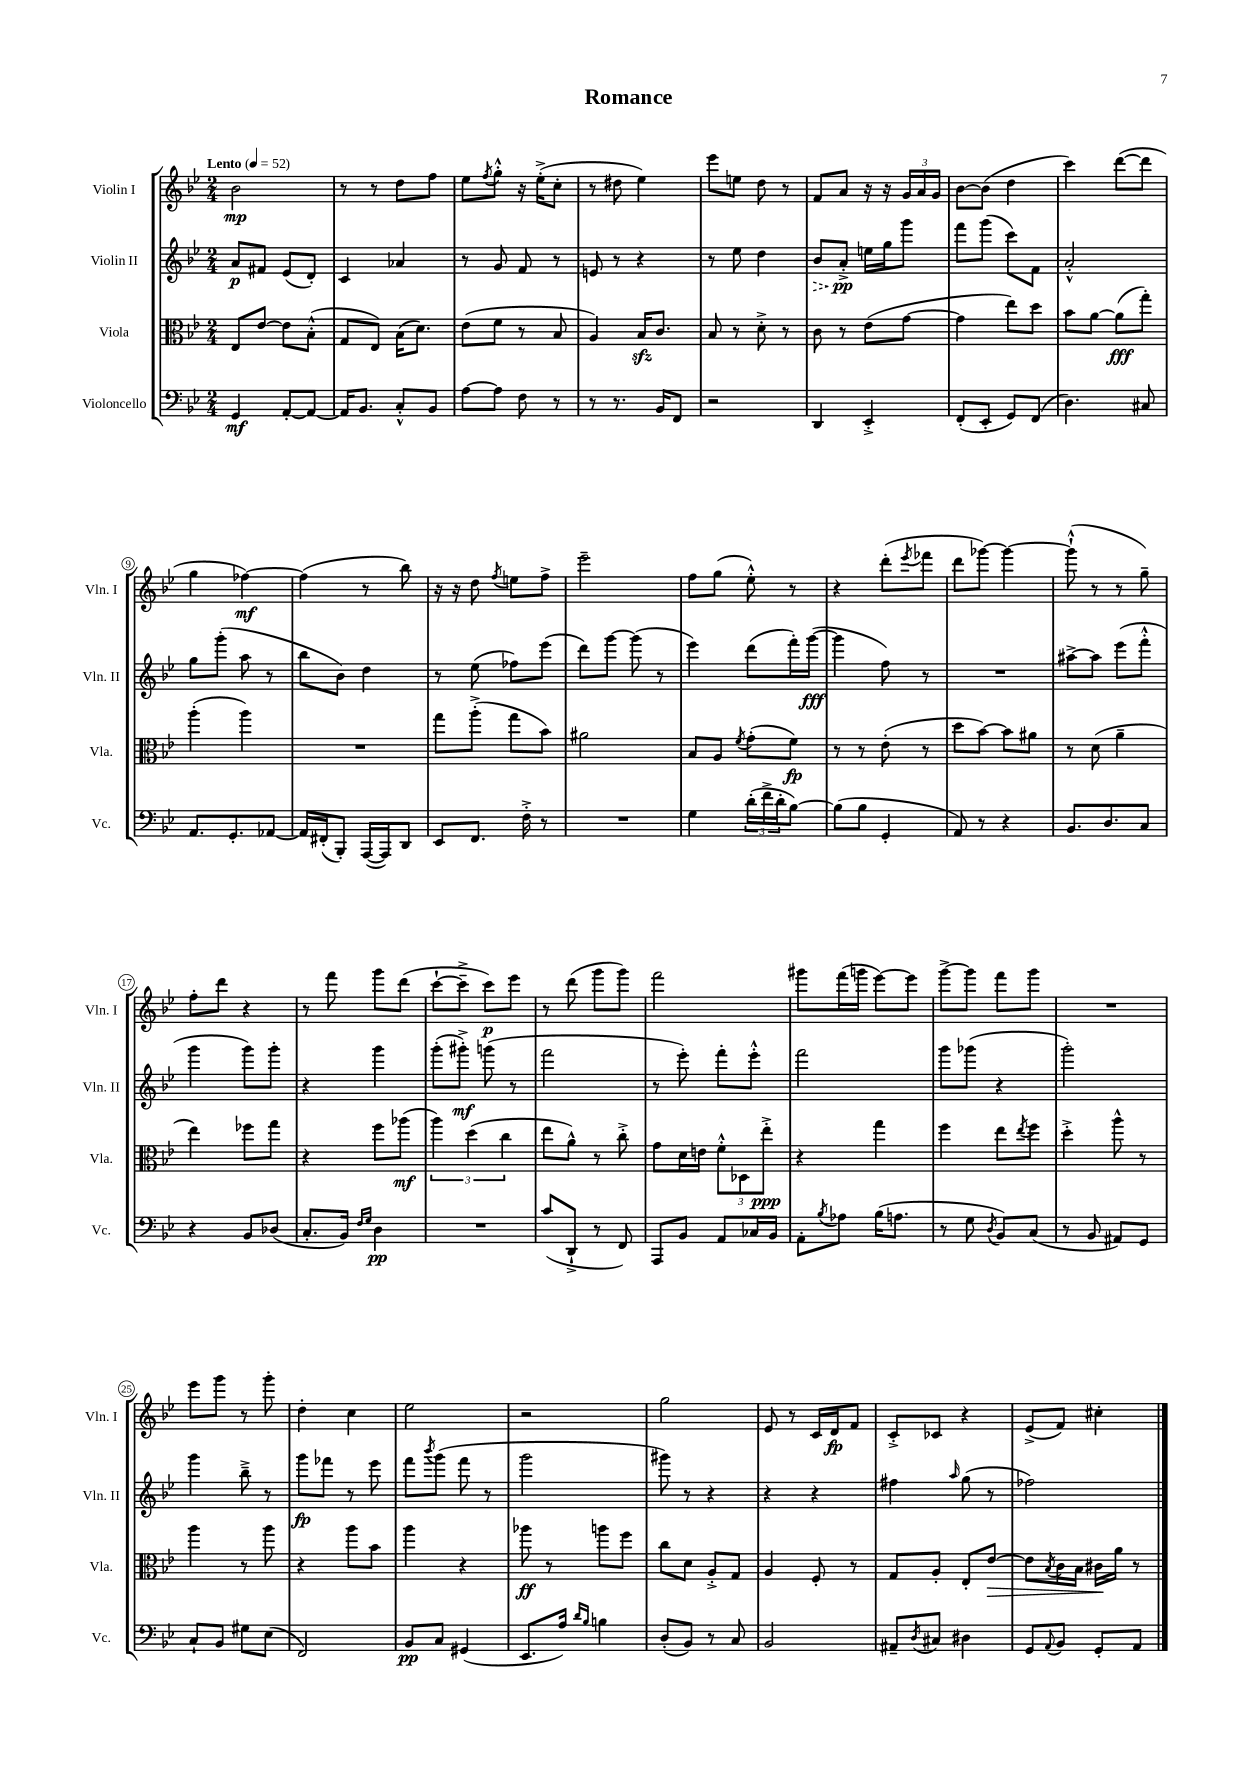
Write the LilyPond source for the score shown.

\header { title = "Romance" }
<<
\new StaffGroup <<
\new Staff = "s0" \with { instrumentName = "Violin I" shortInstrumentName = "Vln. I" } {
    \clef treble \key bes \major \numericTimeSignature \time 2/4 \tempo "Lento" 4 = 52
    bes'2\mp |
    r8 r8 d''8 f''8 |
    ees''8 \acciaccatura { f''8 } g''8-.-^ r16 ees''16-.->( c''8-. |
    r8 dis''8 ees''4) |
    ees'''8 e''8 d''8 r8 |
    f'8 a'8 r16 r16 \tuplet 3/2 { g'16 a'16 g'16 } |
    bes'8~ bes'8( d''4 |
    c'''4) d'''8~( d'''8 |
    g''4 fes''4~\mf) |
    fes''4( r8 bes''8) |
    r16 r16 d''8 \acciaccatura { f''8 } e''8 f''8-> |
    ees'''2-- |
    f''8 g''8( ees''8-.-^) r8 |
    r4 d'''8-.( \acciaccatura { ees'''8 } fes'''8 |
    d'''8 ges'''8~) ges'''4~ |
    ges'''8-!-^( r8 r8 g''8--) |
    f''8-. d'''8 r4 |
    r8 f'''8 g'''8 d'''8( |
    c'''8~-! c'''8---> c'''8\p) ees'''8 |
    r8 d'''8( g'''8 g'''8) |
    f'''2 |
    gis'''8 f'''16( g'''16 ees'''8~) ees'''8 |
    g'''8~-> g'''8 f'''8 g'''8 |
    R2 |
    ees'''8 g'''8 r8 g'''8-. |
    d''4-. c''4 |
    ees''2 |
    r2 |
    g''2 |
    ees'8 r8 c'16 d'16\fp f'8 |
    c'8-.-> ces'8 r4 |
    ees'8->( f'8) cis''4-. \bar "|." |
}
\new Staff = "s1" \with { instrumentName = "Violin II" shortInstrumentName = "Vln. II" } {
    \clef treble \key bes \major \numericTimeSignature \time 2/4
    a'8\p fis'8 ees'8( d'8-.) |
    c'4 aes'4 |
    r8 g'8 f'8 r8 |
    e'8 r8 r4 |
    r8 ees''8 d''4 |
    \once \override Hairpin.style = #'dashed-line bes'8\> a'8-.->\pp\! e''16 g''16 g'''8 |
    f'''8 g'''8( c'''8) f'8 |
    a'2-.-^ |
    g''8 g'''8-.( a''8 r8 |
    bes''8 bes'8) d''4 |
    r8 ees''8( fes''8) ees'''8( |
    d'''8) g'''8~ g'''8( r8 |
    ees'''4) d'''8( f'''16-.) g'''16~\fff( |
    g'''4 f''8) r8 |
    R2 |
    ais''8~-> ais''8 ees'''8( f'''8-.-^ |
    g'''4 g'''8) g'''8-. |
    r4 g'''4 |
    g'''8-.( gis'''8-.->\mf) g'''8( r8 |
    f'''2 |
    r8 ees'''8-.) f'''8-. ees'''8-.-^ |
    f'''2 |
    g'''8 ges'''8( r4 |
    g'''2-.) |
    g'''4 bes''8---> r8 |
    g'''8\fp fes'''8 r8 ees'''8 |
    f'''8 \acciaccatura { bes'''8 } g'''8( f'''8 r8 |
    g'''2 |
    gis'''8) r8 r4 |
    r4 r4 |
    fis''4 \grace { a''16 } g''8( r8 |
    fes''2) \bar "|." |
}
\new Staff = "s2" \with { instrumentName = "Viola" shortInstrumentName = "Vla." } {
    \clef alto \key bes \major \numericTimeSignature \time 2/4
    ees8 ees'8~ ees'8 bes8-.-^( |
    g8 ees8) bes16( d'8.) |
    ees'8( f'8 r8 bes8 |
    a4) bes16\sfz c'8. |
    bes8 r8 d'8-.-> r8 |
    c'8 r8 ees'8( g'8~ |
    g'4 ees''8) d''8 |
    bes'8 a'8~ a'8\fff( g''8-.) |
    a''4-.( a''4) |
    R2 |
    g''8 a''8-.->( g''8 bes'8) |
    ais'2 |
    bes8 a8 \acciaccatura { f'8 } g'8-.( f'8\fp) |
    r8 r8 ees'8-.( r8 |
    d''8 bes'8~) bes'8 ais'8 |
    r8 d'8( a'4-- |
    ees''4) fes''8 g''8 |
    r4 f''8 aes''8\mf( |
    \tuplet 3/2 { a''4) d''4( c''4 } |
    ees''8 a'8-^) r8 c''8-.-> |
    g'8 d'16 e'16 \tuplet 3/2 { f'8-.-^ des8 ees''8-.->\ppp } |
    r4 g''4 |
    f''4 ees''8 \acciaccatura { ees''8 } f''8 |
    d''4-.-> a''8-^ r8 |
    a''4 r8 a''8 |
    r4 a''8 bes'8 |
    a''4 r4 |
    aes''8\ff r8 a''8 f''8 |
    c''8 d'8 a8-.-> g8 |
    a4 f8-. r8 |
    g8 a8-. ees8-. ees'8~\> |
    ees'8 \acciaccatura { bes8 } c'16 bes16 cis'16\! a'16 r8 \bar "|." |
}
\new Staff = "s3" \with { instrumentName = "Violoncello" shortInstrumentName = "Vc." } {
    \clef bass \key bes \major \numericTimeSignature \time 2/4
    g,4\mf a,8~-. a,8~ |
    a,16 bes,8. c8-.-^ bes,8 |
    a8~ a8 f8 r8 |
    r8 r8. bes,16 f,8 |
    r2 |
    d,4 ees,4-.-> |
    f,8-.( ees,8-. g,8) f,8( |
    d4.) cis8 |
    a,8. g,8.-. aes,8~ |
    aes,16 fis,16-.( bes,,8-.) a,,16~( a,,16) d,8 |
    ees,8 f,8. f16-.-> r8 |
    R2 |
    g4 \tuplet 3/2 { d'16-.( f'16-> d'16-. } bes8~) |
    bes8( bes8 g,4-. |
    a,8) r8 r4 |
    bes,8. d8. c8 |
    r4 bes,8 des8( |
    c8.-. bes,16) \grace { f16 g16 } d4\pp |
    R2 |
    c'8( d,8-!-> r8 f,8) |
    a,,8 bes,8 a,8 ces16 bes,16 |
    a,8-. \acciaccatura { bes8 } aes8 bes16( a8. |
    r8 g8 \acciaccatura { d8 } bes,8) c8( |
    r8 bes,8 ais,8) g,8 |
    c8-! bes,8 gis8 ees8( |
    f,2) |
    bes,8\pp c8 gis,4( |
    ees,8. a16) \grace { d'16 bes16 } b4 |
    d8-.( bes,8) r8 c8 |
    bes,2 |
    ais,8-- \acciaccatura { d8 } cis8 dis4 |
    g,8 \appoggiatura { a,8 } bes,8 g,8-. a,8 \bar "|." |
}
>>
>>
\layout { \context { \Score \override BarNumber.stencil = #(make-stencil-circler 0.1 0.3 ly:text-interface::print) } }
